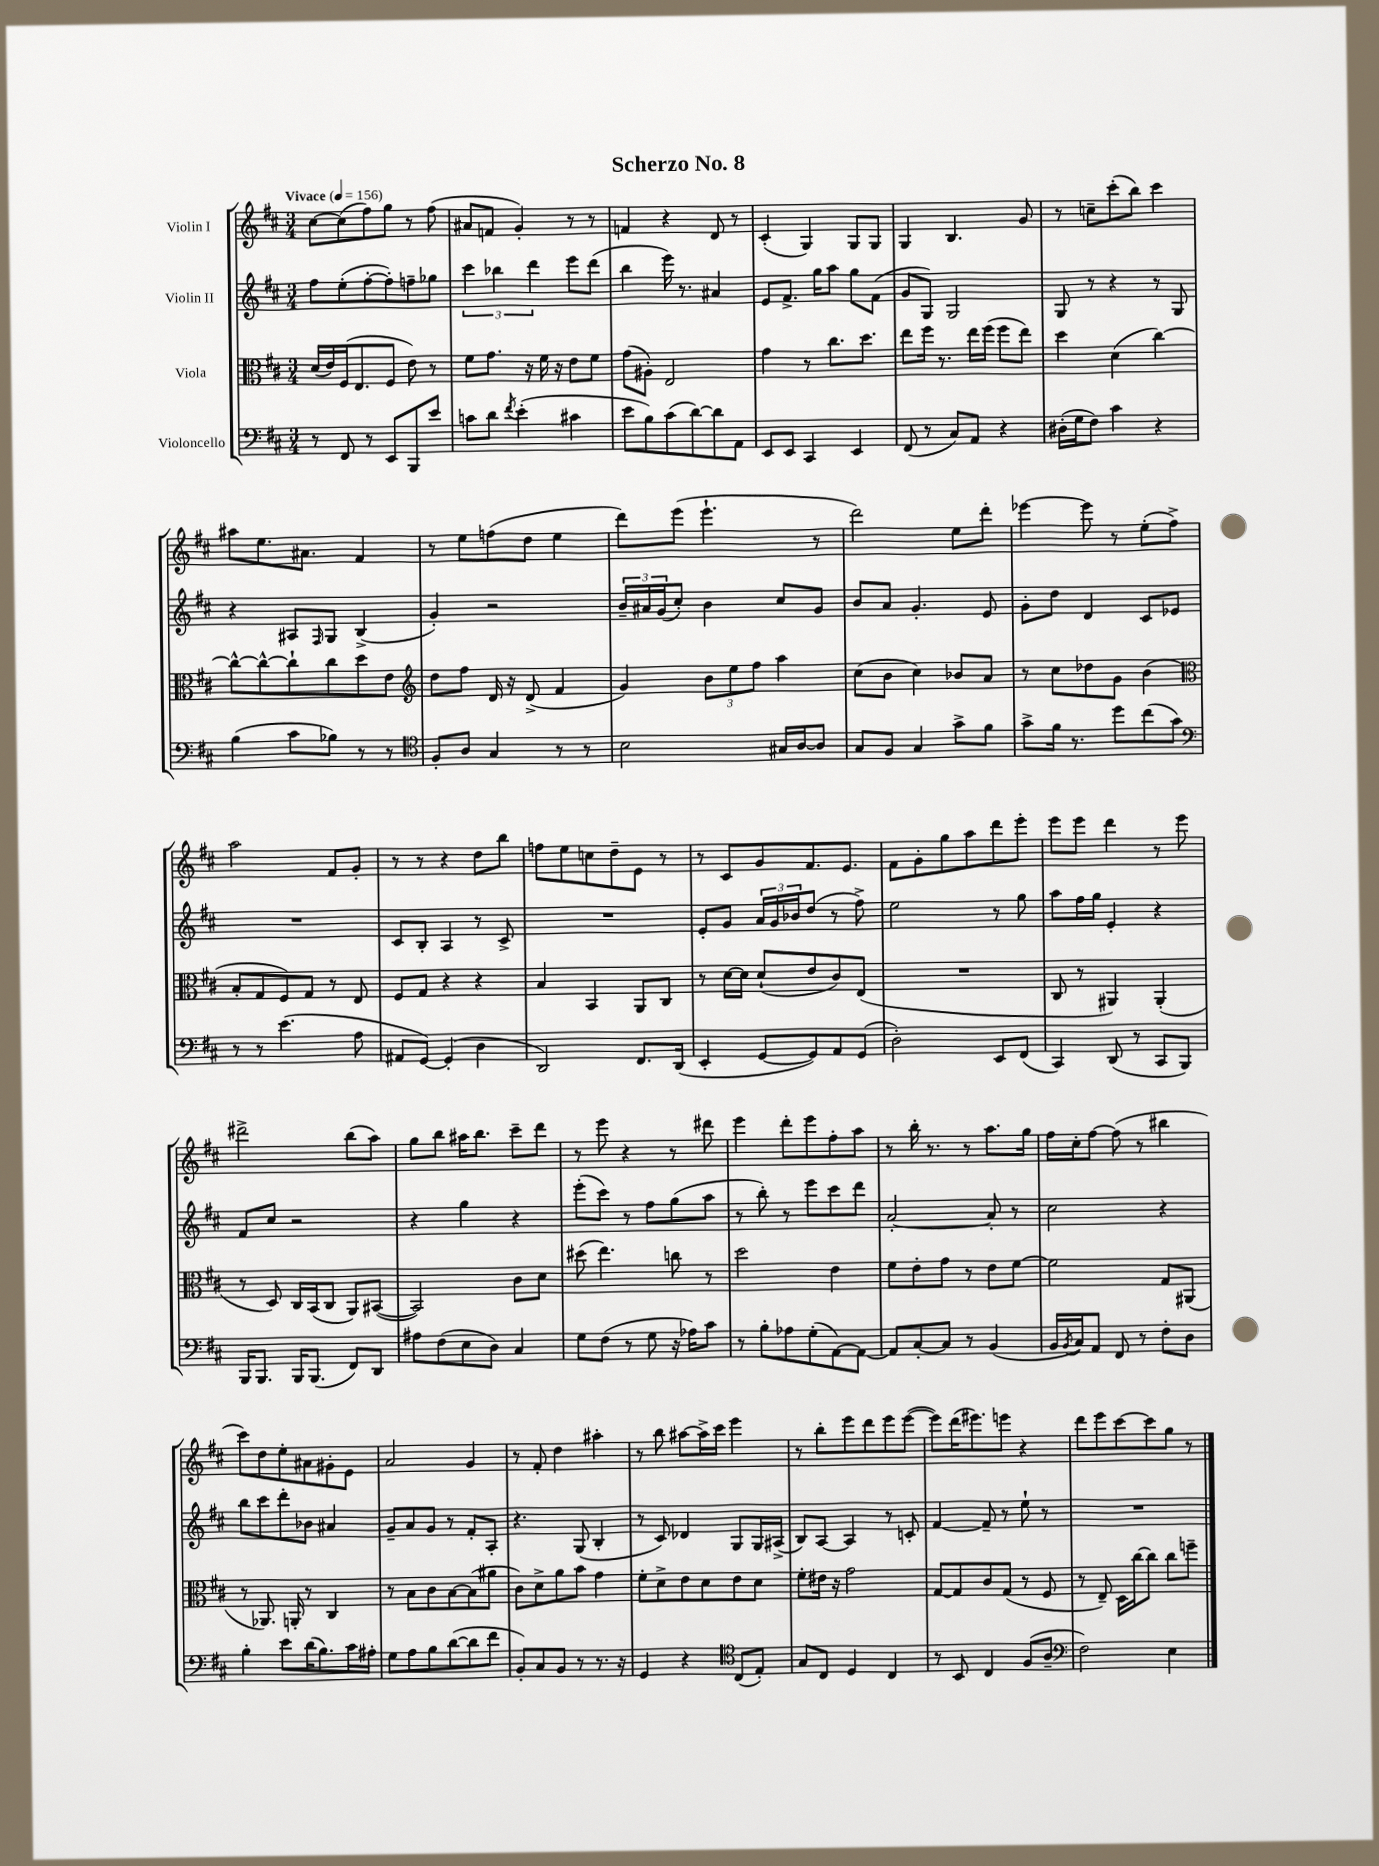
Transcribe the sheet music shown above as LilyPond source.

\header { title = "Scherzo No. 8" }
<<
\new StaffGroup <<
\new Staff = "s0" \with { instrumentName = "Violin I" } {
    \clef treble \key d \major \numericTimeSignature \time 3/4 \tempo "Vivace" 4 = 156
    cis''8~ cis''8( fis''8) g''8 r8 fis''8( |
    ais'8 f'8 g'4-.) r8 r8 |
    f'4 r4 d'8 r8 |
    cis'4-.( g4) g8 g8 |
    g4 b4. g'8 |
    r8 c''8-- cis'''8-.( b''8) cis'''4 |
    ais''8 e''8. ais'8. fis'4 |
    r8 e''8 f''8( d''8 e''4 |
    d'''8) e'''8( e'''4.-! r8 |
    d'''2) e''8 d'''8-. |
    ees'''4~ ees'''8 r8 e''8-.( fis''8->) |
    a''2 fis'8 g'8-. |
    r8 r8 r4 d''8 b''8 |
    f''8 e''8 c''8 d''8-- e'8 r8 |
    r8 cis'8 g'8 fis'8. e'8. |
    fis'8 g'8-. g''8 a''8 d'''8 e'''8-. |
    e'''8 e'''8 d'''4 r8 e'''8 |
    dis'''2-> b''8( a''8) |
    g''8 b''8 ais''16 b''8. cis'''8-- d'''8 |
    r8 e'''8 r4 r8 dis'''8 |
    e'''4 d'''8-. e'''8 fis''8-. a''8 |
    r8 b''16-. r8. r8 a''8. g''16 |
    fis''16 cis''16-. fis''8~ fis''8( r8 bis''4 |
    cis'''8) d''8 e''8-. ais'8 gis'8-. e'8 |
    a'2 g'4 |
    r8 fis'8-. d''4 ais''4-. |
    r8 b''8 ais''8~ ais''16-> cis'''16 e'''4 |
    r8 b''8-. e'''8 d'''8 e'''8 e'''8~( |
    e'''8) d'''16( eis'''8.) e'''8 r4 |
    d'''8 e'''8 cis'''8~ cis'''8 g''8 r8 \bar "|." |
}
\new Staff = "s1" \with { instrumentName = "Violin II" } {
    \clef treble \key d \major \numericTimeSignature \time 3/4
    fis''8 e''8-.( fis''8~-. fis''8-.) f''8-- ges''8 |
    \tuplet 3/2 { cis'''4 bes''4 d'''4 } e'''8 d'''8( |
    b''4 e'''16) r8. ais'4 |
    e'8 fis'8.-> g''16 a''8 g''8 fis'8( |
    g'8 g8) g2 |
    g8 r8 r4 r8 g8 |
    r4 ais8 \grace { fis16 } g8 b4->( |
    g'4-.) r2 |
    \tuplet 3/2 { b'16-- ais'16 g'16( } cis''8-.) b'4 cis''8 g'8 |
    b'8 a'8 g'4.-. e'8 |
    g'8-. d''8 d'4 cis'8 ees'8 |
    R2. |
    cis'8 b8-. a4 r8 cis'8-> |
    R2. |
    e'8-. g'8 \tuplet 3/2 { a'16 g'16 bes'16 } d''8( r8 fis''8->) |
    e''2 r8 g''8 |
    a''8 fis''16 g''16 e'4-. r4 |
    fis'8 cis''8 r2 |
    r4 g''4 r4 |
    e'''8-.( cis'''8) r8 fis''8 g''8( a''8 |
    r8 b''8-.) r8 e'''8 cis'''8 d'''8 |
    a'2~-. a'8-. r8 |
    cis''2 r4 |
    b''8 cis'''8 d'''8-. bes'8 ais'4 |
    g'8-- a'8 g'8 r8 fis'8-. a8-. |
    r4. g8( b4-. |
    r8 cis'8) des'4 g8 g16 ais16->( |
    b8) a8~ a4 r8 c'8-. |
    fis'4~ fis'8-- r8 e''8-! r8 |
    R2. \bar "|." |
}
\new Staff = "s2" \with { instrumentName = "Viola" } {
    \clef alto \key d \major \numericTimeSignature \time 3/4
    d'16( e'16) fis16( e8. fis8 e'8) r8 |
    fis'8 g'8. r16 fis'16 r16 e'8 fis'8 |
    g'8( ais8-.) e2 |
    g'4 r8 cis''8. d''8. |
    e''8 fis''16 r8. e''16 fis''16( fis''8 e''8) |
    d''4 d'4( cis''4~) |
    cis''8~-^ cis''8~-^ cis''8-! cis''8 d''8 e'8 |
    \clef treble d''8 fis''8 d'16 r16 d'8->( fis'4 |
    g'4) \tuplet 3/2 { b'8 e''8 fis''8 } a''4 |
    cis''8( b'8 cis''4) bes'8 a'8 |
    r8 cis''8 des''8 g'8 b'4( |
    \clef alto b8-. g8 fis8) g8 r8 e8 |
    fis8 g8 r4 r4 |
    b4 b,4 a,8 cis8 |
    r8 d'16~ d'16 d'8-!( e'8 cis'8) e8( |
    R2. |
    cis8 r8 ais,4) ais,4-.( |
    r8 d8) cis16 b,16( cis8 a,8) bis,8~( |
    bis,2) cis'8 d'8 |
    dis''8( e''4.) c''8 r8 |
    d''2 e'4 |
    fis'8 e'8-. g'8 r8 e'8 fis'8~ |
    fis'2 g8 ais,8( |
    r8 aes,8.) a,16-. r8 cis4 |
    r8 b8 cis'8 b8~ b8( ais'8 |
    cis'8) d'8-> a'8 b'8 g'4 |
    fis'8-. d'8-> e'8 d'8 e'8 d'8 |
    fis'8-. eis'16 r16 g'2 |
    g8~ g8 cis'8 g8( r8 fis8 |
    r8 e8--) d16 cis''16~ cis''8 cis''8 f''8-- \bar "|." |
}
\new Staff = "s3" \with { instrumentName = "Violoncello" } {
    \clef bass \key d \major \numericTimeSignature \time 3/4
    r8 fis,8 r8 e,8 b,,8 e'8 |
    c'8 d'8 \acciaccatura { fis'8 } e'4-.( cis'4 |
    e'8 b8) cis'8( d'8~) d'8 a,8 |
    e,8 e,8 cis,4 e,4 |
    fis,8( r8 cis8) a,8 r4 |
    dis16-.( g16 fis8) cis'4 r4 |
    b4( cis'8 bes8) r8 r8 |
    \clef tenor fis8-. a8 g4 r8 r8 |
    b2 gis16 a16~ a8 |
    g8 fis8 g4 g'8-> fis'8 |
    g'8-> fis'16 r8. d''8 cis''8( g'8) |
    \clef bass r8 r8 e'4.( a8 |
    ais,8 g,8~) g,4-.( d4 |
    d,2) fis,8. d,16( |
    e,4-. g,8~ g,8) a,8 g,8( |
    d2-.) e,8 fis,8( |
    cis,4) d,8( r8 cis,8 b,,8) |
    b,,16 b,,8. b,,16 b,,8.( fis,8) d,8 |
    ais8 fis8( e8 d8) cis4 |
    g8 fis8( r8 g8 r16 aes16) cis'8 |
    r8 b8-. aes8 g8-.( a,8~) a,8~ |
    a,8 cis8~-. cis8 r8 b,4( |
    b,16 \acciaccatura { b,8 } cis16) a,8 fis,8 r8 fis8-. d8 |
    b4-. e'8 d'16( b8.) cis'16 ais16-. |
    g8 a8 b8 d'8~( d'8 fis'8 |
    b,8-.) cis8 b,8 r8 r8. r16 |
    g,4 r4 \clef tenor cis8( e8-.) |
    g8 cis8 d4 cis4 |
    r8 b,8 cis4 fis8( a8-- |
    \clef bass fis2) e4 \bar "|." |
}
>>
>>
\layout { \context { \Score \remove "Bar_number_engraver" } }
